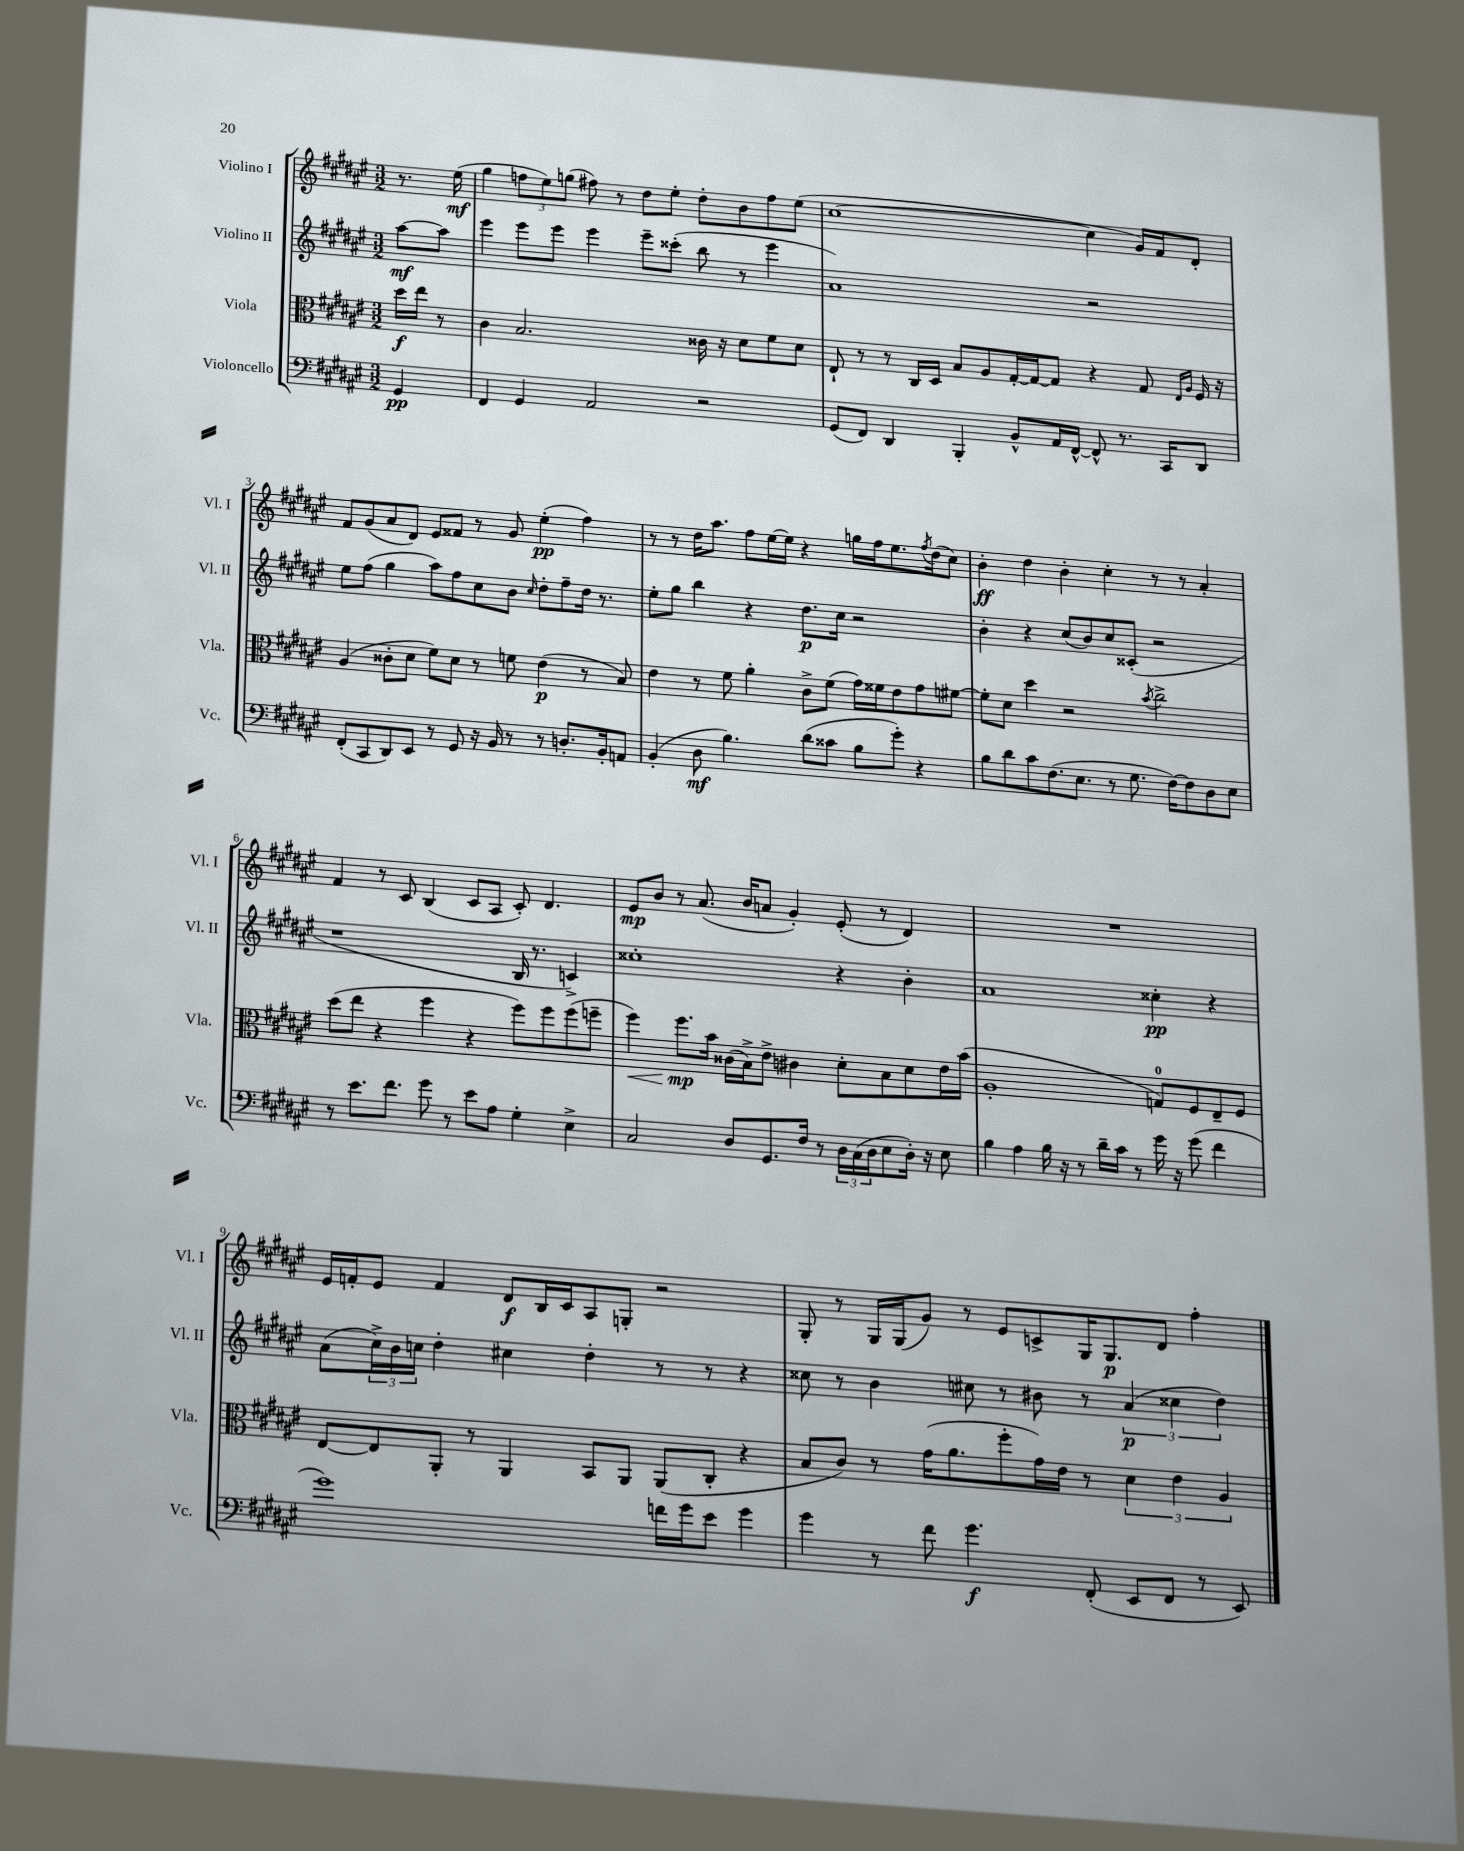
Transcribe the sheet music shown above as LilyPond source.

<<
\new StaffGroup <<
\new Staff = "s0" \with { instrumentName = "Violino I" shortInstrumentName = "Vl. I" } {
    \clef treble \key fis \major \numericTimeSignature \time 3/2 \partial 4
    r8. eis''16\mf( |
    gis''4 \tuplet 3/2 { f''8 eis''8) g''8( } fis''8) r8 dis''8 eis''8-. dis''8-. b'8 fis''8 eis''8( |
    cis''1~ cis''4 gis'16) fis'16 dis'8-. |
    fis'8 gis'8( ais'8 dis'8) eis'8 fisis'8 r8 gis'8 eis''4-.\pp( fis''4) |
    r8 r8 dis''16 ais''8. fis''8 eis''16~ eis''16 r4 g''16 fis''16 eis''8. \acciaccatura { fis''8 } dis''16( cis''8) |
    b'4-.\ff dis''4 b'4-. cis''4-. r8 r8 ais'4-. |
    fis'4 r8 cis'8 b4( cis'8 ais8 cis'8-.) dis'4. |
    eis'8\mp b'8 r8 ais'8.( b'16 a'8 gis'4-.) eis'8-.( r8 dis'4) |
    R1. |
    eis'16 f'16-. eis'8 f'4 dis'8\f b16 cis'16 ais8 g8-. r2 |
    gis8-. r8 gis16 gis16( gis'8) r8 eis'8 c'8-> gis16 gis8.\p dis'8 fis''4-. \bar "|." |
}
\new Staff = "s1" \with { instrumentName = "Violino II" shortInstrumentName = "Vl. II" } {
    \clef treble \key fis \major \numericTimeSignature \time 3/2 \partial 4
    ais''8~\mf ais''8 |
    eis'''4 eis'''8 eis'''8 eis'''4 eis'''8-- cisis'''8-.( b''8 r8 eis'''4 |
    ais'1) r2 |
    eis''8 fis''8( gis''4 ais''8) fis''8 cis''8 b'8 \grace { cis''16 } dis''8-. fis''8-- dis''16 r8. |
    eis''8-. gis''8 b''4 r4 dis''8.\p cis''16 r2 |
    b'4-. r4 cis''8( b'8) cis''8 cisis'8-.( r2 |
    r1 b16 r8. c'4->) |
    cisis''1-. r4 b'4-. |
    ais'1 cisis''4-.\pp r4 |
    ais'8( \tuplet 3/2 { cis''16->) b'16 c''16 } dis''4-. cis''4 dis''4-. r8 r8 r4 |
    cisis''8 r8 b'4 cis''8 r8 bis'8 r8 \tuplet 3/2 { ais'4\p( cisis''4 dis''4) } \bar "|." |
}
\new Staff = "s2" \with { instrumentName = "Viola" shortInstrumentName = "Vla." } {
    \clef alto \key fis \major \numericTimeSignature \time 3/2 \partial 4
    dis''16\f eis''16 r8 |
    cis'4 b2. cisis'16 r16 dis'8 fis'8 dis'8 |
    eis8-! r8 r8 cis16 dis16 b8 ais8 gis16~-. gis16~ gis8 r4 gis8 \grace { eis16 ais16 } fis16 r16 |
    ais4( cisis'8-. dis'8 fis'8) dis'8 r8 f'8 eis'4\p( r8 b8) |
    eis'4 r8 fis'8 ais'4-. cis'8-> fis'8( gis'16) fisis'16 eis'8 gis'8 fis'8~ |
    fis'8-. dis'8 dis''4 r2 \acciaccatura { b'8 } cis''2-> |
    dis''8( eis''8 r4 fis''4 r4 fis''8) fis''8 fis''8( f''8-- |
    fis''4\<) fis''8.\mp\! b'16 cisis'16( b16->) eis'8-> cis'4 dis'8-. b8 dis'8 eis'16 b'16( |
    ais1-. g8-0) fis8 eis8-- fis8 |
    eis8~ eis8 ais,8-. r8 ais,4 b,8 ais,8 ais,8( cis8-. r4 |
    b8 cis'8) r8 gis'16( ais'8. fis''8-. gis'16) eis'16 r8 \tuplet 3/2 { dis'4 eis'4 ais4 } \bar "|." |
}
\new Staff = "s3" \with { instrumentName = "Violoncello" shortInstrumentName = "Vc." } {
    \clef bass \key fis \major \numericTimeSignature \time 3/2 \partial 4
    gis,4\pp |
    fis,4 gis,4 ais,2 r2 |
    gis,8( fis,8) dis,4 b,,4-. b,8-^ ais,16 fis,16~-^ fis,8-^ r8. cis,16 dis,8 |
    fis,8-.( cis,8 dis,8) eis,8 r8 gis,8 r16 b,16 r8 r8 d8.-. b,16-. a,8 |
    b,4-.( dis8\mf b4.) dis'8( cisis'8 b8 gis'8-.) r4 |
    b8 dis'8 cis'8 fis8.( eis8. r8 gis8. fis16~) fis8 dis8 eis8 |
    r8 eis'8. fis'8. gis'8 r8 eis'8 ais8 gis4-. eis4-> |
    cis2 dis8 gis,8. fis16 r8 \tuplet 3/2 { dis16 cis16( dis16 } eis8 dis16-.) r16 eis8 |
    b4 ais4 b16 r16 r8 dis'16-- cis'16 r8 gis'16 r16 gis'8( fis'4 |
    gis'1) f'16 gis'16 eis'8 gis'4 |
    gis'4 r8 fis'8 gis'4.\f fis,8-.( eis,8 fis,8 r8 eis,8) \bar "|." |
}
>>
>>
